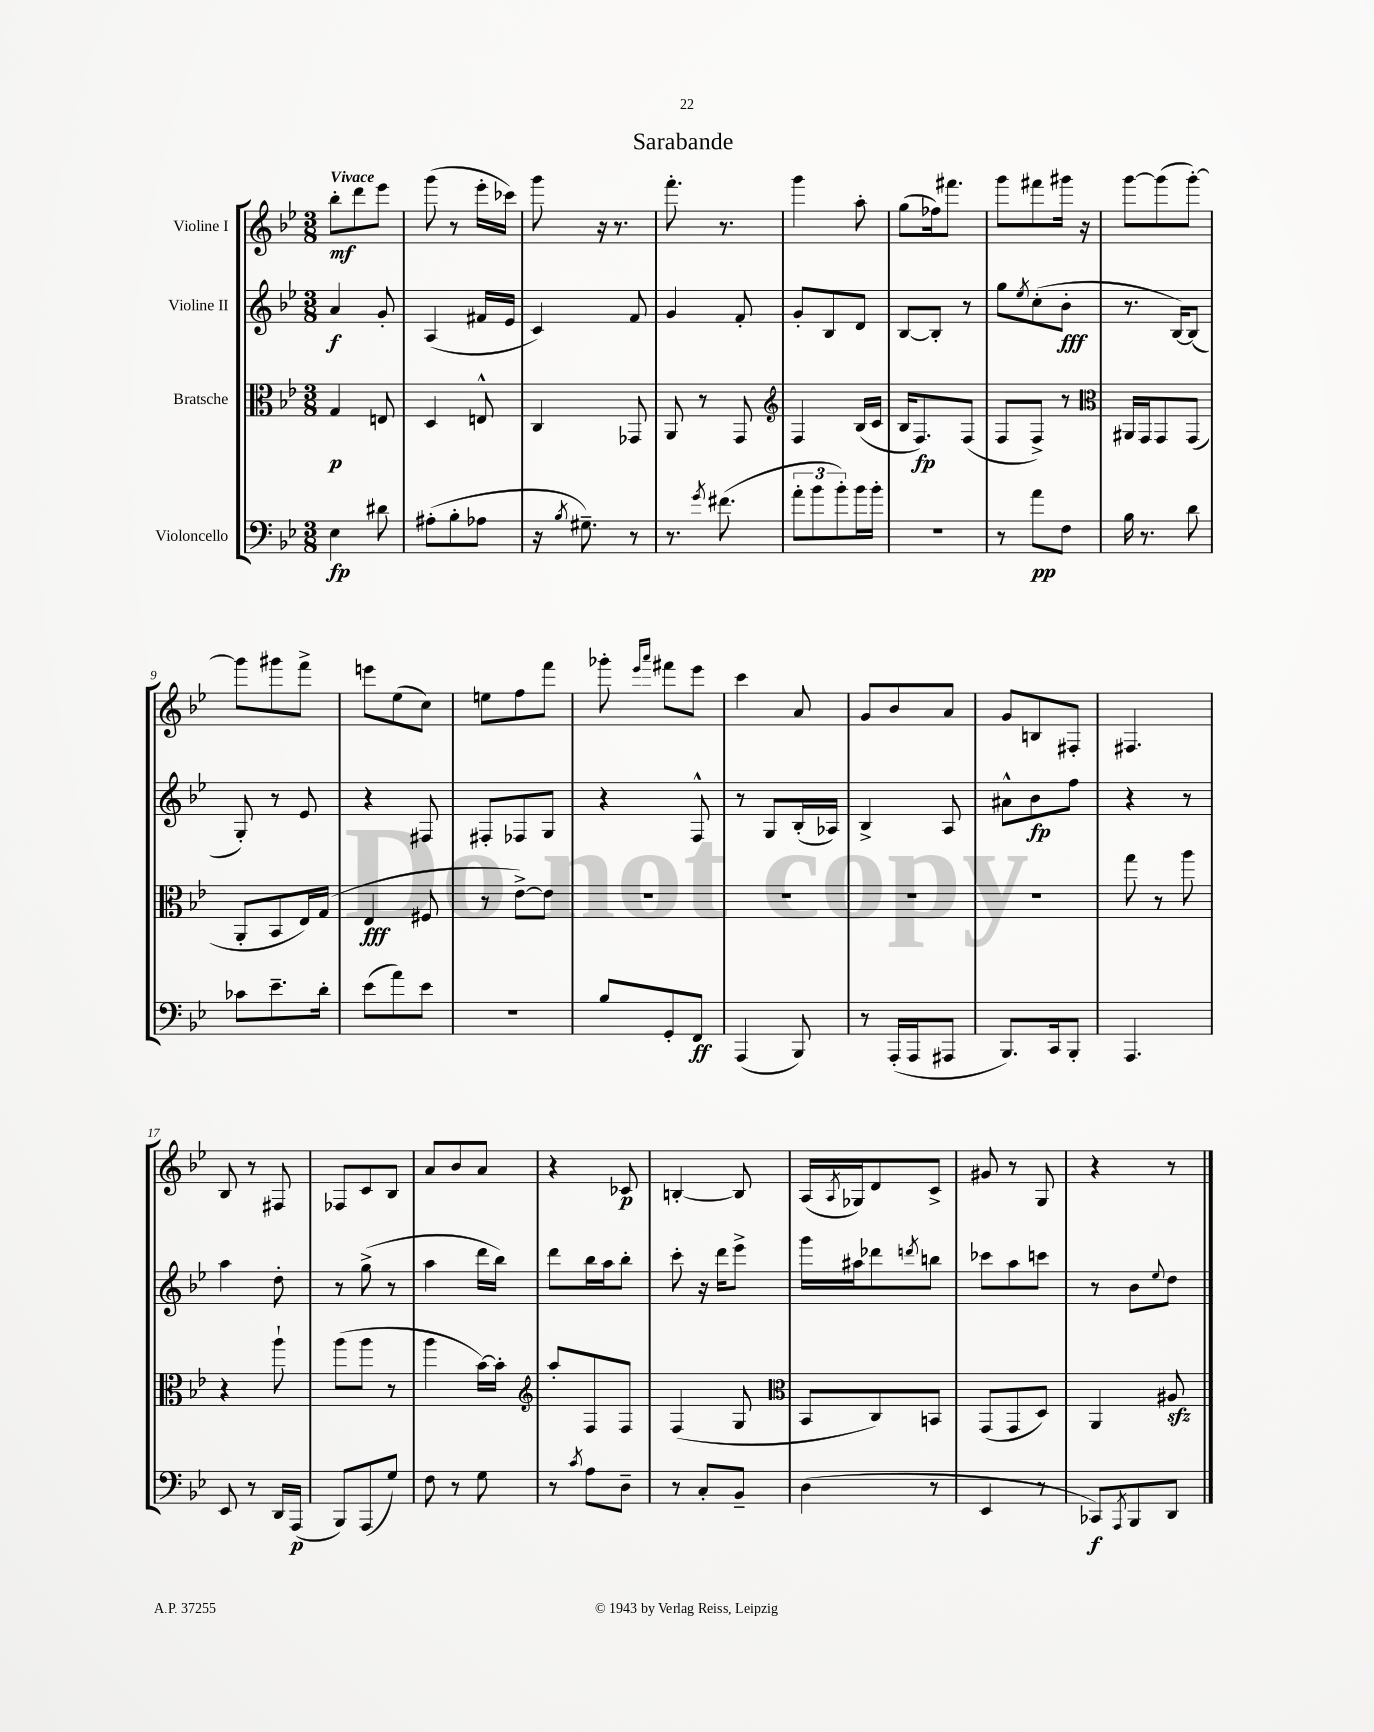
\header { title = "Sarabande" }
<<
\new StaffGroup <<
\new Staff = "s0" \with { instrumentName = "Violine I" } {
    \clef treble \key bes \major \numericTimeSignature \time 3/8 \tempo "Vivace"
    bes''8-.\mf d'''8 ees'''8 |
    g'''8( r8 ees'''16-. ces'''16) |
    g'''8 r16 r8. |
    f'''8.-. r8. |
    g'''4 a''8-. |
    g''8( fes''16) fis'''8. |
    g'''8 fis'''8 gis'''16 r16 |
    g'''8~ g'''8( g'''8~-.) |
    g'''8 gis'''8 f'''8-> |
    e'''8 ees''8( c''8) |
    e''8 f''8 f'''8 |
    ges'''8-. \grace { ees'''16 a'''16 } fis'''8 ees'''8 |
    c'''4 a'8 |
    g'8 bes'8 a'8 |
    g'8 b8 fis8-. |
    fis4. |
    bes8 r8 fis8 |
    fes8 c'8 bes8 |
    a'8 bes'8 a'8 |
    r4 ces'8\p |
    b4~-. b8 |
    a16( \acciaccatura { a8 } ges16) d'8 c'8-> |
    gis'8 r8 g8 |
    r4 r8 \bar "|." |
}
\new Staff = "s1" \with { instrumentName = "Violine II" } {
    \clef treble \key bes \major \numericTimeSignature \time 3/8
    a'4\f g'8-. |
    a4( fis'16 ees'16 |
    c'4) f'8 |
    g'4 f'8-. |
    g'8-. bes8 d'8 |
    bes8~ bes8-. r8 |
    g''8 \acciaccatura { ees''8 } c''8-.( bes'8-.\fff |
    r8. bes16~) bes8( |
    g8-.) r8 ees'8 |
    r4 fis8 |
    fis8-. fes8 g8 |
    r4 f8-^ |
    r8 g8 bes16-.( aes16) |
    bes4-> a8 |
    ais'8-^ bes'8\fp f''8 |
    r4 r8 |
    a''4 d''8-. |
    r8 g''8->( r8 |
    a''4 d'''16 bes''16) |
    d'''8 bes''16 a''16 bes''8-. |
    c'''8-. r16 d'''16 ees'''8-> |
    g'''16 ais''16 des'''8 \acciaccatura { d'''8 } b''8 |
    ces'''8 a''8 c'''8 |
    r8 bes'8 \appoggiatura { ees''8 } d''8 \bar "|." |
}
\new Staff = "s2" \with { instrumentName = "Bratsche" } {
    \clef alto \key bes \major \numericTimeSignature \time 3/8
    g4\p e8 |
    d4 e8-^ |
    c4 ges,8 |
    a,8 r8 g,8 |
    \clef treble f4 bes16( c'16 |
    bes16 f8.\fp) f8( |
    f8 f8->) r8 |
    \clef alto ais,16 g,16 g,8 g,8( |
    a,8-. bes,8 ees16) g16( |
    ees4\fff fis8 |
    r8 ees'8~->) ees'8 |
    R4. |
    R4. |
    R4. |
    R4. |
    g''8 r8 a''8 |
    r4 a''8-! |
    a''8( a''8 r8 |
    a''4 bes'16~) bes'16-. |
    \clef treble a''8-. f8 f8 |
    f4( g8 |
    \clef alto bes,8 c8) b,8 |
    g,8( g,8 d8) |
    a,4 ais8\sfz \bar "|." |
}
\new Staff = "s3" \with { instrumentName = "Violoncello" } {
    \clef bass \key bes \major \numericTimeSignature \time 3/8
    ees4\fp dis'8 |
    ais8-.( bes8-. aes8 |
    r16 \acciaccatura { bes8 } gis8.--) r8 |
    r8. \acciaccatura { g'8 } fis'8.( |
    \tuplet 3/2 { a'8-. bes'8 bes'8-.) } bes'16 bes'16-. |
    R4. |
    r8 a'8\pp f8 |
    bes16 r8. d'8 |
    ces'8 ees'8.-- d'16-. |
    ees'8( a'8) ees'8 |
    R4. |
    bes8 g,8-. f,8\ff |
    a,,4( bes,,8) |
    r8 a,,16-.( a,,16 ais,,8 |
    bes,,8.) c,16 bes,,8-. |
    a,,4. |
    ees,8 r8 d,16 a,,16\p( |
    bes,,8) a,,8( g8) |
    f8 r8 g8 |
    r8 \acciaccatura { c'8 } a8 d8-- |
    r8 c8-. bes,8-- |
    d4( r8 |
    ees,4 r8 |
    ces,8\f) \acciaccatura { a,,8 } bes,,8 d,8 \bar "|." |
}
>>
>>
